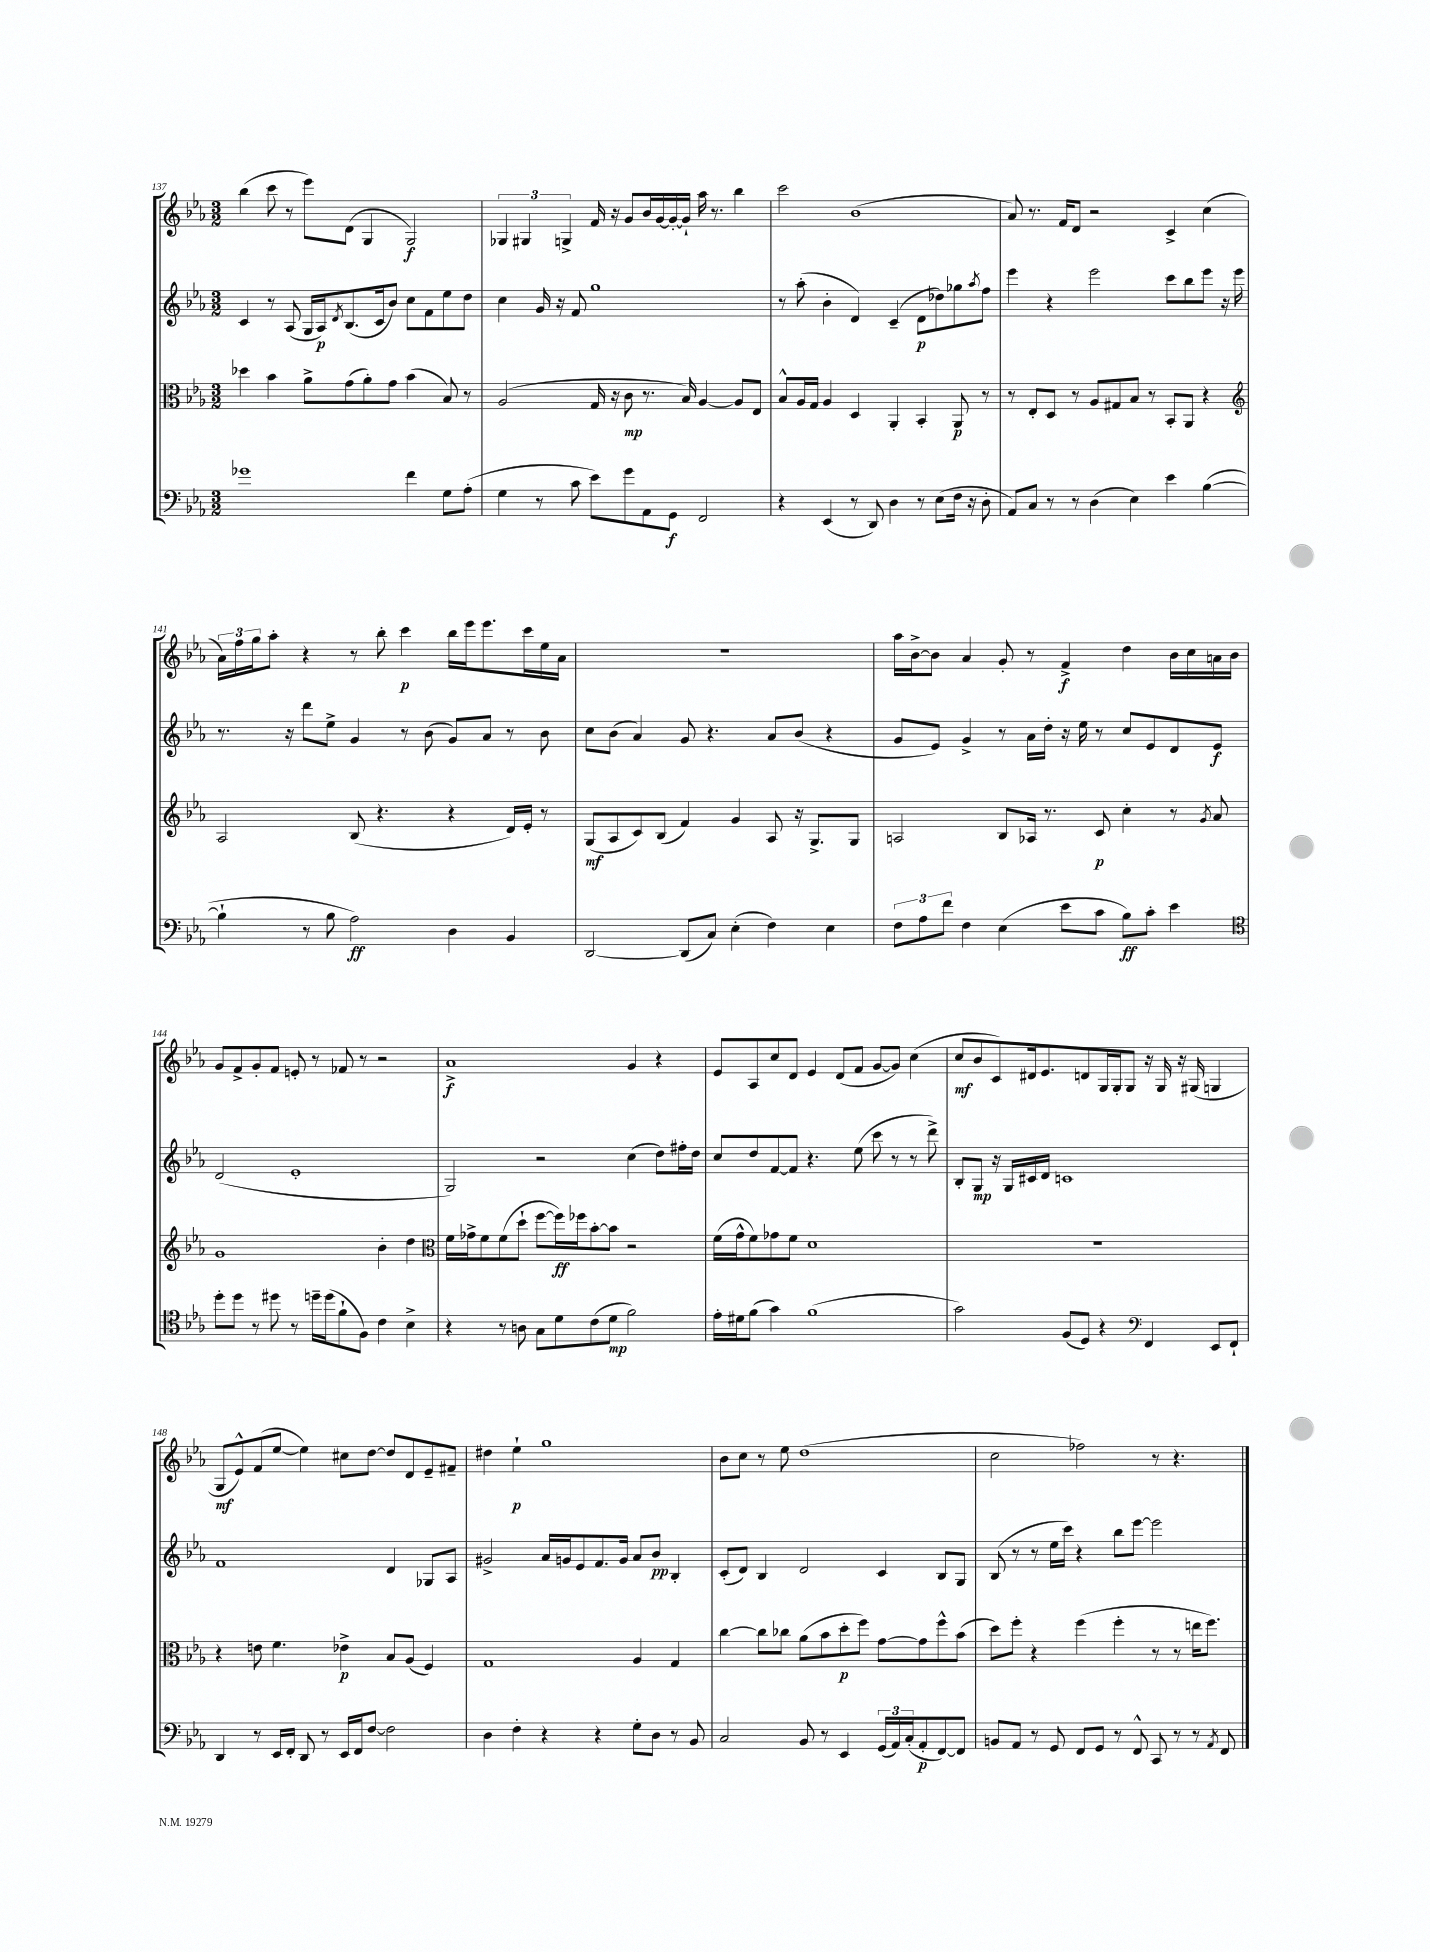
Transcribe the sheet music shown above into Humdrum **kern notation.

**kern	**kern	**kern	**kern
*staff4	*staff3	*staff2	*staff1
*clefF4	*clefC3	*clefG2	*clefG2
*k[b-e-a-]	*k[b-e-a-]	*k[b-e-a-]	*k[b-e-a-]
*M3/2	*M3/2	*M3/2	*M3/2
1g-	4dd-	4c	(4bb-
.	4b-	8r	8ccc
.	.	(8A-	8r
.	8a-^	16G	8eee-)
.	.	16A-)	.
.	.	8qd	.
.	(8g	(8.B-	(8d
.	8a-')	.	4G
.	.	16c	.
.	8g	8b-)	.
4f	(4b-	8cc	2G)
.	.	8f	.
8G	8B-)	8ee-	.
(8A-'	8r	8dd	.
=	=	=	=
4G	(2A-	4cc	6G-
.	.	.	6G#
8r	.	16g	.
.	.	16r	.
.	.	.	6G^
8c	.	8f	.
8e-)	16G	1gg	16f
.	16r	.	16r
8g	8c	.	8g
8AA-	8.r	.	16b-
.	.	.	[16g
8GG	.	.	16g'_
.	16B-)	.	16g`]
2FF	[4A-	.	16aa-
.	.	.	8.r
.	8A-]	.	4bb-
.	8E-	.	.
=	=	=	=
4r	8B-^^	8r	2ccc
.	16A-	(8aa-'	.
.	16G	.	.
(4EE-	4A-	4b-'	.
8r	4D	4d)	(1b-
8DD)	.	.	.
4D	4AA-'	(4c~	.
8r	4BB-'	8d	.
(8E-	.	8dd-)	.
16F	8AA-	8gg-	.
16r	.	.	.
.	.	8qaa-	.
8D'	8r	8ff	.
=	=	=	=
8AA-)	8r	4eee-	8a-)
8C	8E-'	.	8.r
8r	8D	4r	.
.	.	.	16f
8r	8r	.	8d
(4D	8A-	2eee-	2r
.	8G#	.	.
4E-)	8B-	.	.
.	8r	.	.
4e-	8BB-'	8ccc	4c^
.	8AA-	8bb-	.
([4B-	4r	8eee-	(4cc
.	.	16r	.
.	.	16eee-	.
=	=	=	=
*	*clefG2	*	*
4B-`]	2A-	8.r	24a-)
.	.	.	24ff
.	.	.	24gg
.	.	.	8aa-'
.	.	16r	.
8r	.	8ddd	4r
8B-	.	8ee-^	.
2A-)	(8B-	4g	8r
.	4.r	.	8bb-'
.	.	8r	4ccc
.	.	(8b-	.
4D	4r	8g)	16bb-
.	.	.	16eee-
.	.	8a-	8.eee-
4BB-	16d)	8r	.
.	16e-'	.	16ccc
.	8r	8b-	16ee-
.	.	.	16a-
=	=	=	=
[2DD	(8G	8cc	1.r
.	8A-	(8b-	.
.	8c)	4a-)	.
.	(8B-	.	.
(8DD]	4f)	8g	.
8C)	.	4.r	.
(4E-'	4g	.	.
4F)	8A-	8a-	.
.	16r	(8b-	.
.	8.G^	.	.
4E-	.	4r	.
.	8G	.	.
=	=	=	=
12F	2A	8g	16aa-
.	.	.	[16b-^
12A-	.	.	.
.	.	8e-)	8b-]
12f	.	.	.
4F	.	4g^	4a-
(4E-	8B-	8r	8g'
.	16A-	16a-	8r
.	8.r	16dd'	.
8e-	.	16r	4f^
.	.	16ee-	.
8c	8c	8r	.
8B-)	4cc'	8cc	4dd
8c'	.	8e-	.
4e-	8r	8d	16b-
.	.	.	16cc
.	8qg	.	.
.	8a-	8e-	16a
.	.	.	16b-
=	=	=	=
*clefC4	*	*	*
8dd'	1g	(2d	8g
8dd	.	.	8f^
8r	.	.	8g'
8dd#	.	.	8f
8r	.	1e-'	8e'
16dd~	.	.	8r
(16dd	.	.	.
8f`	.	.	8f-
8F)	.	.	8r
4c	4b-'	.	2r
4B-^	4dd	.	.
=	=	=	=
*	*clefC3	*	*
4r	16f	2G)	1a-^
.	16g-^	.	.
.	8f	.	.
8r	(8f	.	.
8A	8dd`	.	.
8G	[8ff	2r	.
8d	16ff])	.	.
.	16ff-	.	.
(8c	[8b-'	.	.
8d	8b-]	.	.
2f)	2r	(4cc	4g
.	.	8dd)	4r
.	.	16ff#'	.
.	.	16dd	.
=	=	=	=
16e-'	(16f	8cc	8e-
16d#	16g^^	.	.
(8f	8f)	8dd	8A-
4g)	8g-	[8f	8cc
.	8f	8f]	8d
(1f	1d	4.r	4e-
.	.	.	(8d
.	.	(8ee-	8f
.	.	8ccc	[8g
.	.	8r	8g])
.	.	8r	(4cc
.	.	8ddd^)	.
=	=	=	=
2g)	1.r	8B-'	8cc
.	.	8G	8b-
.	.	16r	8c)
.	.	16G	.
.	.	16c#	16d#
.	.	16d	8.e-
(8F	.	1c	.
8D)	.	.	8d
4r	.	.	16G
.	.	.	16G'
.	.	.	8G
*clefF4	*	*	*
4FF	.	.	16r
.	.	.	16G
.	.	.	16r
.	.	.	(16G#
8EE-	.	.	4G
8FF`	.	.	.
=	=	=	=
4DD	4r	1f	8G
.	.	.	8e-^^)
8r	8e	.	(8f
16EE-	4.f	.	[8ee-
16FF'	.	.	.
8DD	.	.	4ee-])
8r	.	.	.
16EE-	4e-^	.	8cc#
16FF	.	.	.
[8F	.	.	[8dd
2F]	8B-	4d	8dd]
.	(8A-	.	8d
.	4F)	8G-	8e-~
.	.	8A-	8f#~
=	=	=	=
4D	1G	2g#^	4dd#
4F'	.	.	4ee-`
4r	.	16a-	1gg
.	.	16g	.
.	.	8e-	.
4r	.	8.f	.
.	.	16g	.
8G'	4A-	8a-	.
8D	.	8b-	.
8r	4G	4B-'	.
8BB-	.	.	.
=	=	=	=
2C	[4cc	(8c'	8b-
.	.	8d)	8cc
.	8cc]	4B-	8r
.	8cc-	.	8ee-
8BB-	(8a-	2d	(1dd
8r	8b-	.	.
4EE-	8dd'	.	.
.	8ff)	.	.
(24GG	[8g	4c	.
24AA-)	.	.	.
(24C'	.	.	.
8AA-'	8g]	.	.
[8FF)	8ff^^	8B-	.
8FF]	(8b-	8G	.
=	=	=	=
8BB	8dd)	(8B-	2cc
8AA-	8ff'	8r	.
8r	4r	8r	.
8GG	.	16ee-	.
.	.	16ccc)	.
8FF	(4ff	4r	2ff-)
8GG	.	.	.
8r	4ff'	8bb-	.
8FF^^	.	[8eee-	.
8CC	8r	2eee-]	8r
8r	8r	.	4.r
8r	16ee	.	.
.	8.ff)	.	.
8qAA-	.	.	.
8FF	.	.	.
==	==	==	==
*-	*-	*-	*-
